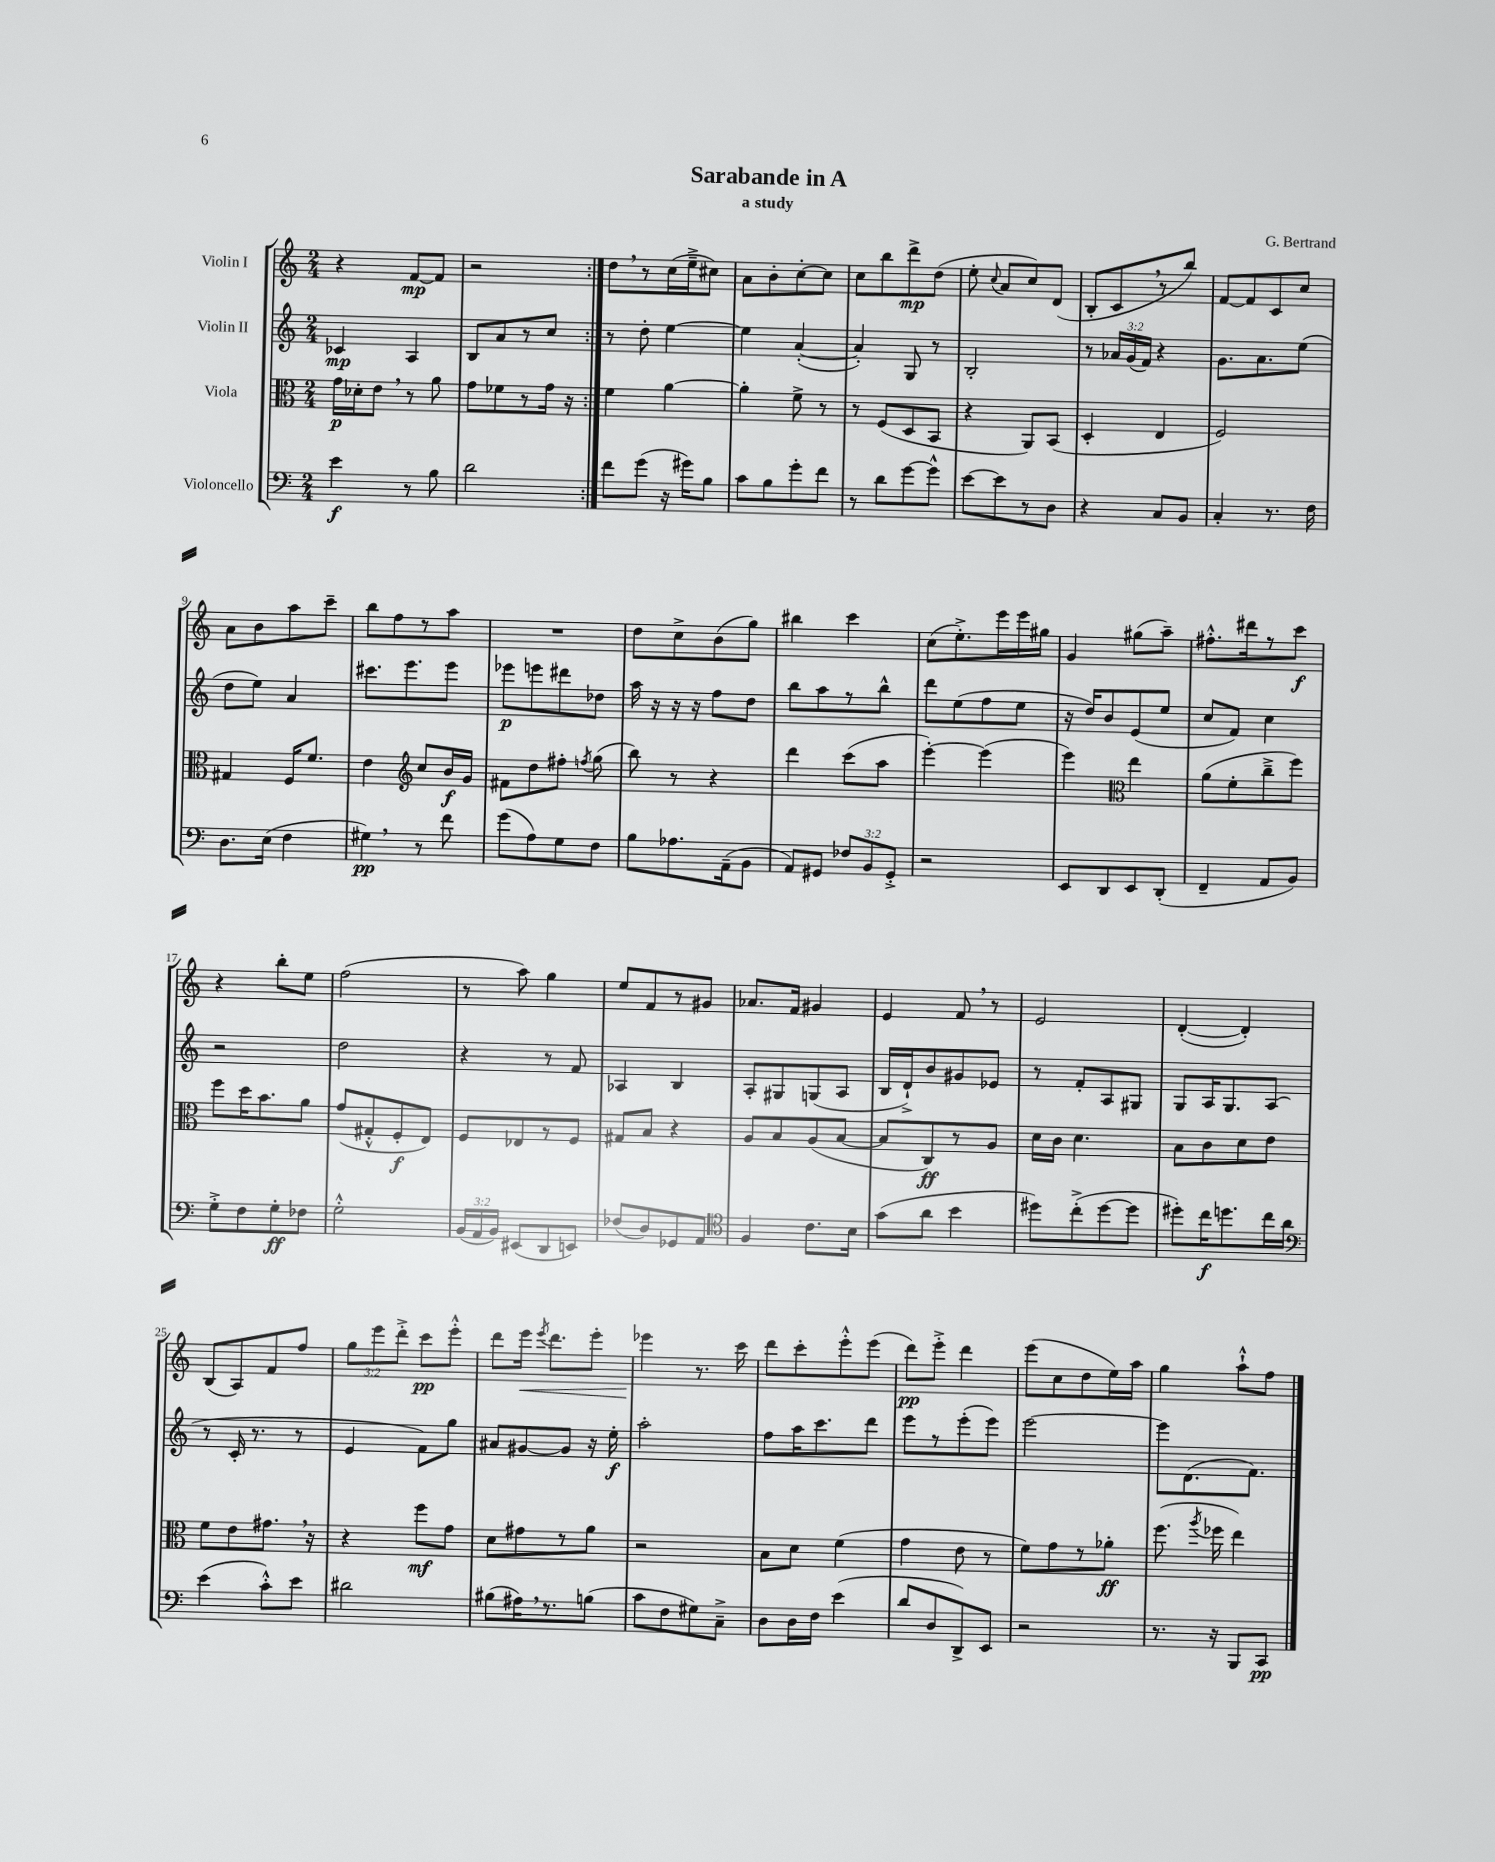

**kern	**kern	**kern	**kern
*staff4	*staff3	*staff2	*staff1
*clefF4	*clefC3	*clefG2	*clefG2
*k[]	*k[]	*k[]	*k[]
*M2/4	*M2/4	*M2/4	*M2/4
4e	16g	4c-	4r
.	16d-'	.	.
.	8e	.	.
8r	8r	4A	[8f
8B	8a	.	8f]
=	=	=	=
2d	8g	8B	2r
.	8f-	8a	.
.	8r	8r	.
.	16g	8cc	.
.	16r	.	.
=:|!	=:|!	=:|!	=:|!
8f	4f	8r	8dd
(8g	.	8dd'	8r
16r	[4a	[4ee	(16cc
16g#)	.	.	16ee~^
8B	.	.	8cc#)
=	=	=	=
8c	4a']	4ee]	8a
8B	.	.	8b'
8g'	8f^	([4a'	[8cc'
8f	8r	.	8cc]
=	=	=	=
8r	8r	4a'])	8cc
8d	(8F	.	8bb
[8g	8D	8G	8ddd^
8g^^]	8BB	8r	(8dd
=	=	=	=
[8e	4r	2B'	8ee'
.	.	.	8qqcc
8e]	.	.	8a
8r	8AA)	.	8cc)
8D	(8BB	.	(8d
=	=	=	=
4r	4D'	8r	8B'
.	.	24a-	8c
.	.	(24g	.
.	.	24f)	.
8C	4E	4r	8r
8BB	.	.	8bb)
=	=	=	=
4C'	2F)	8.g	[8f
.	.	.	8f]
.	.	8.a	.
8.r	.	.	8c
.	.	(8ee	8cc
16F	.	.	.
=	=	=	=
8.D	4G#	8dd	8a
.	.	8ee)	8b
(16E	.	.	.
4F	16F	4a	8aa
.	8.f	.	.
.	.	.	8ccc~
=	=	=	=
4G#)	4e	8.ccc#	8bb
.	.	.	8ff
.	.	8.eee	.
*	*clefG2	*	*
8r	8cc	.	8r
8f	16b	8eee	8aa
.	16g	.	.
=	=	=	=
(8g	8f#	8eee-	2r
8A)	8dd	8eee	.
8G	8ff#'	8ddd#	.
.	8qff	.	.
8F	(8gg	8dd-	.
=	=	=	=
8B	8bb)	16aa	8dd
.	.	16r	.
8.A-	8r	16r	8cc^
.	.	16r	.
.	4r	8ff	(8b
(16AA~	.	.	.
8BB	.	8dd	8gg)
=	=	=	=
8AA)	4ddd	8bb	4bb#
8GG#	.	8aa	.
12F-	(8ccc	8r	4ccc
12BB	.	.	.
.	8aa	8bb^^	.
12GG#'^	.	.	.
=	=	=	=
2r	[4eee')	8ddd	(8cc
.	.	(8ee	8.ee'^)
.	(4eee]	8ff	.
.	.	.	16eee
.	.	8ee	16eee
.	.	.	16gg#
=	=	=	=
8EE	4eee)	16r	4g
.	.	16dd)	.
8DD	.	8b	.
*	*clefC3	*	*
8EE	4ee	(8e	(8gg#
(8DD'	.	8ee	8aa~)
=	=	=	=
4FF~	(8a	8cc	8.ff#'^^
.	8f'	8f)	.
.	.	.	16ddd#
8AA	8cc~^	4cc	8r
8BB)	8ff)	.	8ccc
=	=	=	=
8G'^	8ff	2r	4r
8F	16dd	.	.
.	8.b	.	.
8G'	.	.	8bb'
8F-	8a	.	8ee
=	=	=	=
2G'^^	(8g	2dd	(2ff
.	8G#'^^	.	.
.	8F'	.	.
.	8E)	.	.
=	=	=	=
(24BB	8F	4r	8r
24AA	.	.	.
24BB)	.	.	.
(8EE#	8E-	.	8aa)
8DD	8r	8r	4gg
8EE)	8F	8f	.
=	=	=	=
(8F-	8G#	4A-	8ee
8D)	8B	.	8f
8GG-	4r	4B	8r
8AA	.	.	8g#
=	=	=	=
*clefC4	*	*	*
4F	8A	8A'	8.a-
.	8B	8G#	.
.	.	.	16f
8.c	(8A	(8G	4g#
.	[8B	8A	.
16B	.	.	.
=	=	=	=
(8g	8B]	16B	4e
.	.	16d`^)	.
8a	8C)	8b	.
4b	8r	8g#	8f
.	8A	8e-	8r
=	=	=	=
8dd#)	16d	8r	2e
.	16c	.	.
(8cc'^	4.d	8f'	.
[8dd#	.	8A	.
8dd#]	.	8G#	.
=	=	=	=
8dd#')	8B	8G	([4d'
16cc	8c	16A	.
8.dd	.	8.G	.
.	8d	.	4d'])
16cc	8e	(8A	.
16a	.	.	.
=	=	=	=
*clefF4	*	*	*
(4e	8f	8r	(8B
.	8e	16c'	8A)
.	.	8.r	.
8c'^^)	8.g#	.	8f
8e	.	8r	8ff
.	16r	.	.
=	=	=	=
2d#	4r	4e	12gg
.	.	.	12eee
.	.	.	12ddd'^
.	8ff	8f)	8ccc
.	8g	8gg	8eee'^^
=	=	=	=
(8B#	8d	8a#	8ddd
16A#)	8g#	[8g#	16eee
.	.	.	8qeee
8.r	.	.	8.ddd
.	8r	8g#]	.
(8B	8a	16r	8eee'
.	.	16ee'	.
=	=	=	=
8c	2r	2aa'	4eee-
8F	.	.	.
8G#)	.	.	8.r
8C~^	.	.	.
.	.	.	16ccc
=	=	=	=
8D	8B	8ff	8ddd
16D	8d	16aa	8ccc'
16F	.	8.ccc	.
(4e	(4f	.	8eee'^^
.	.	8ddd	(8eee
=	=	=	=
8d	4g	8eee	8ddd)
8D	.	8r	8eee'^
8DD^)	8e	(8eee'	4ddd
8EE	8r	8eee)	.
=	=	=	=
2r	8f)	[2eee	(8eee
.	8g	.	8cc
.	8r	.	8dd
.	8a-'	.	16ee)
.	.	.	16aa
=	=	=	=
8.r	(8.ff	8eee]	4gg
.	.	(8.d	.
.	8qaa	.	.
16r	16ff-	.	.
8BBB	4ee)	.	8aa`^^
.	.	8.f)	.
8CC	.	.	8ff
==	==	==	==
*-	*-	*-	*-
